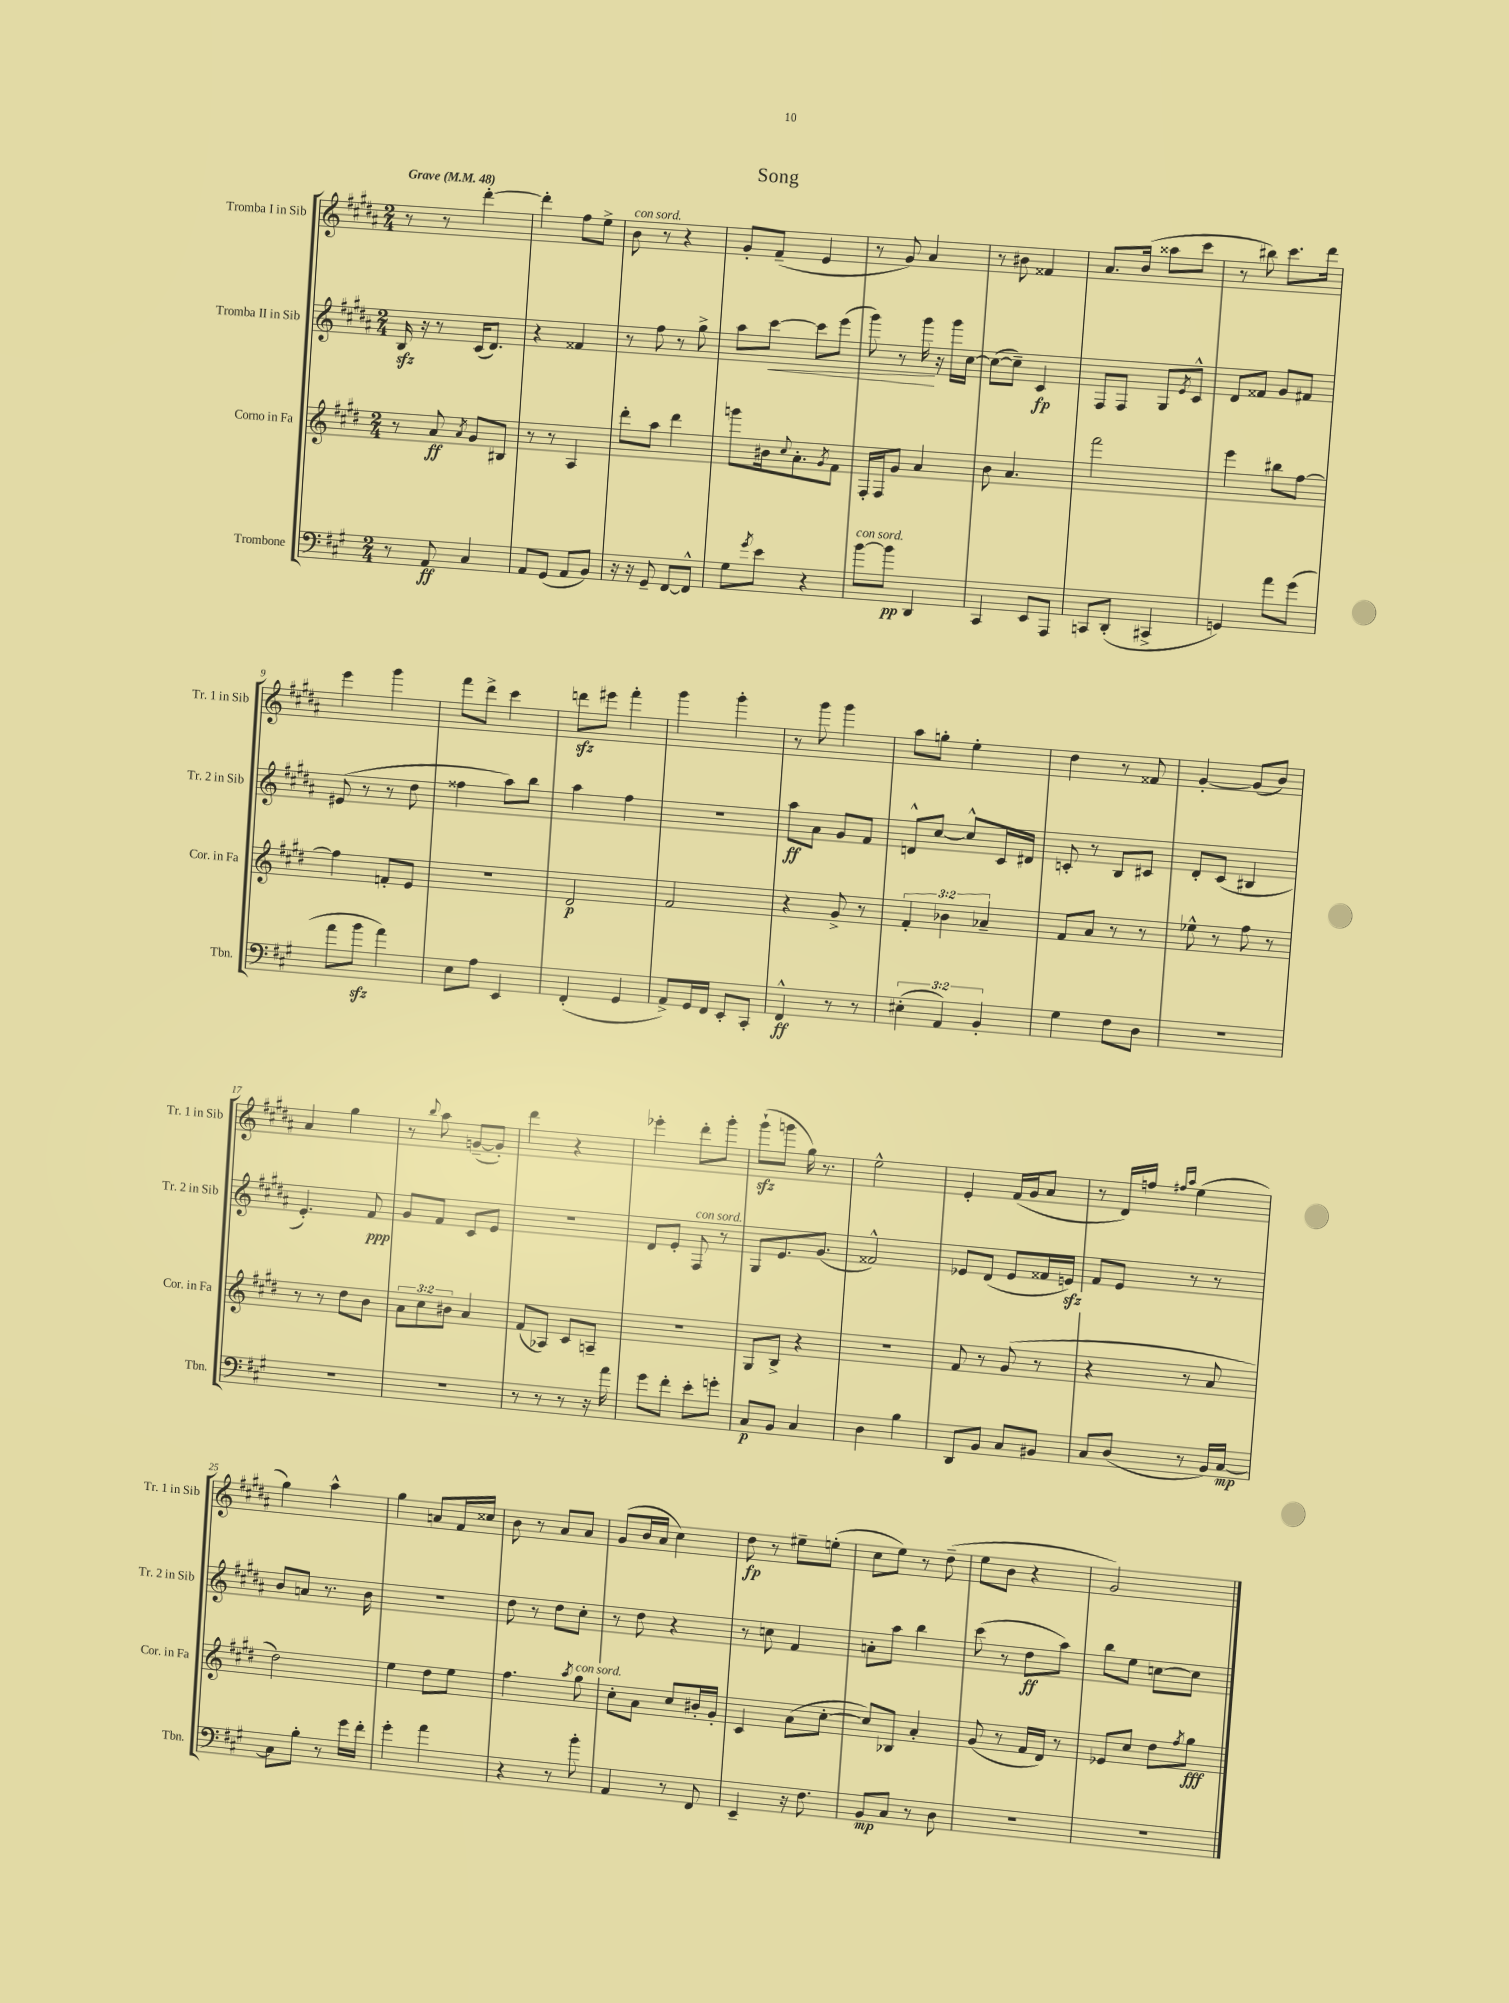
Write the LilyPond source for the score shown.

\header { title = "Song" }
<<
\new StaffGroup <<
\new Staff = "s0" \with { instrumentName = "Tromba I in Sib" shortInstrumentName = "Tr. 1 in Sib" } {
    \clef treble \key b \major \numericTimeSignature \time 2/4 \tempo "Grave" 4 = 48
    r8 r8 dis'''4~-. |
    dis'''4-. fis''8 e''8-> |
    b'8^\markup { \italic "con sord." } r8 r4 |
    gis'8-. fis'8--( e'4 |
    r8 gis'8) ais'4 |
    r8 bis'8 fisis'4 |
    ais'8. b'16( aisis''8 cis'''8 |
    r8 bis''8) cis'''8. dis'''16 |
    e'''4 gis'''4 |
    fis'''8 dis'''8-> cis'''4 |
    d'''8\sfz eis'''8 fis'''4-. |
    gis'''4 gis'''4-. |
    r8 gis'''8 gis'''4 |
    ais''8 g''8-. e''4-. |
    dis''4 r8 fisis'8 |
    gis'4~-. gis'8( b'8) |
    ais'4 gis''4 |
    r8 \appoggiatura { b''8 } ais''8 g'8~--( g'8-.) |
    dis'''4 r4 |
    ees'''4-. dis'''8-. gis'''8-. |
    gis'''8-!\sfz( g'''8 gis''16) r8. |
    e''2-^ |
    e'4-. fis'16( gis'16 ais'8 |
    r8 dis'16) f''16 \grace { fis''16 ais''16 } e''4( |
    gis''4) ais''4-^ |
    gis''4 a'8 fis'16 cisis''16 |
    b'8 r8 ais'8 ais'8 |
    gis'8( b'16 ais'16 cis''4) |
    dis''8\fp r8 eis''8-- e''8-.( |
    cis''8 e''8) r8 dis''8--( |
    e''8 b'8 r4 |
    gis'2) \bar "|." |
}
\new Staff = "s1" \with { instrumentName = "Tromba II in Sib" shortInstrumentName = "Tr. 2 in Sib" } {
    \clef treble \key b \major \numericTimeSignature \time 2/4
    b16\sfz r16 r8 cis'16( dis'8.) |
    r4 fisis'4 |
    r8 fis''8 r8 gis''8-> |
    ais''8 cis'''8~\< cis'''8 e'''8( |
    gis'''8) r8 gis'''16\! r16 gis'''16 cis''16~ |
    cis''8~( cis''8--) cis'4\fp |
    fis8 fis8 gis8 \acciaccatura { e'8 } cis'8-^ |
    dis'8 fisis'8 gis'8 fis'8 |
    eis'8( r8 r8 dis''8 |
    fisis''4 ais''8) b''8 |
    ais''4 fis''4 |
    R2 |
    ais''8\ff ais'8 gis'8 fis'8 |
    d'8-^ cis''8~ cis''8-^ cis'16 dis'16 |
    c'8-. r8 b8 cis'8 |
    dis'8-. cis'8( bis4 |
    e'4.-.) fis'8\ppp |
    gis'8 fis'8 cis'8 e'8 |
    R2 |
    dis'8 e'8-. fis8^\markup { \italic "con sord." } r8 |
    gis8 e'8. gis'8.( |
    fisis'2-^) |
    ees'8 dis'8( ees'8 fisis'16 e'16\sfz) |
    fis'8 e'8 r8 r8 |
    b'8 a'8 r8. b'16 |
    R2 |
    dis''8 r8 dis''8 cis''8-. |
    r8 dis''8 r4 |
    r8 c''8 fis'4 |
    a'8-. ais''8 b''4 |
    cis'''8( r8 dis''8\ff ais''8) |
    b''8 e''8 c''8~ c''8 \bar "|." |
}
\new Staff = "s2" \with { instrumentName = "Corno in Fa" shortInstrumentName = "Cor. in Fa" } {
    \clef treble \key e \major \numericTimeSignature \time 2/4 \override Staff.TupletNumber.text = #tuplet-number::calc-fraction-text
    r8 a'8\ff \acciaccatura { a'8 } gis'8 bis8 |
    r8 r8 a4 |
    dis'''8-. a''8 dis'''4 |
    g'''8 bis'16 \appoggiatura { cis''8 } a'8.-. \acciaccatura { gis'8 } fis'8 |
    fis16-. fis16 gis'8 a'4 |
    b'8 a'4. |
    fis'''2 |
    e'''4 bis''8 fis''8~ |
    fis''4 f'8-. e'8 |
    r2 |
    dis'2\p |
    fis'2 |
    r4 gis'8-> r8 |
    \tuplet 3/2 { fis'4-. bes'4 aes'4-- } |
    fis'8 a'8 r8 r8 |
    ees''8-^ r8 fis''8 r8 |
    r8 r8 dis''8 b'8 |
    \tuplet 3/2 { a'8 cis''8 bis'8 } a'4 |
    fis'8( aes8) cis'8 a8-- |
    r2 |
    gis8 b8-> r4 |
    r2 |
    fis'8 r8 gis'8( r8 |
    r4 r8 a'8 |
    dis''2) |
    e''4 dis''8 e''8 |
    fis''4. \acciaccatura { a''8 } gis''8^\markup { \italic "con sord." } |
    cis''8-. a'8 cis''8 bis'16-. gis'16-. |
    cis'4 a'8( cis''8~-. |
    cis''8) bes8 a'4-. |
    gis'8( r8 fis'16 dis'16) r8 |
    ees'8 cis''8 dis''8 \acciaccatura { fis''8 } gis''8\fff \bar "|." |
}
\new Staff = "s3" \with { instrumentName = "Trombone" shortInstrumentName = "Tbn." } {
    \clef bass \key a \major \numericTimeSignature \time 2/4 \override Staff.TupletNumber.text = #tuplet-number::calc-fraction-text
    r8 a,8\ff cis4 |
    a,8 gis,8( a,8 b,8) |
    r16 r16 gis,8-- fis,8~ fis,8-^ |
    gis8 \acciaccatura { gis'8 } e'8 r4 |
    b'8~^\markup { \italic "con sord." } b'8\pp d,4 |
    cis,4 e,8 a,,8 |
    c,8 d,8-.( cis,4-> |
    g,4) a'8 gis'8( |
    a'8 b'8\sfz a'4) |
    e8 a8 e,4 |
    fis,4-.( gis,4 |
    a,8->) gis,16 fis,16 e,8-. cis,8-. |
    fis,4-^\ff r8 r8 |
    \tuplet 3/2 { eis4-.( a,4) b,4-. } |
    gis4 fis8 d8 |
    R2 |
    R2 |
    R2 |
    r8 r8 r8 r16 a'16 |
    gis'8 fis'8-. e'8-. g'8-. |
    cis8\p b,8 cis4 |
    d4 b4 |
    d,8 b,8 cis8 bis,8 |
    cis8 d8( r8 b,16) cis16~\mp |
    cis8 b8-. r8 gis'16 fis'16-. |
    gis'4-. a'4 |
    r4 r8 b'8-. |
    a,4 r8 fis,8 |
    e,4-- r16 fis8. |
    b,8\mp cis8 r8 d8 |
    r2 |
    R2 \bar "|." |
}
>>
>>
